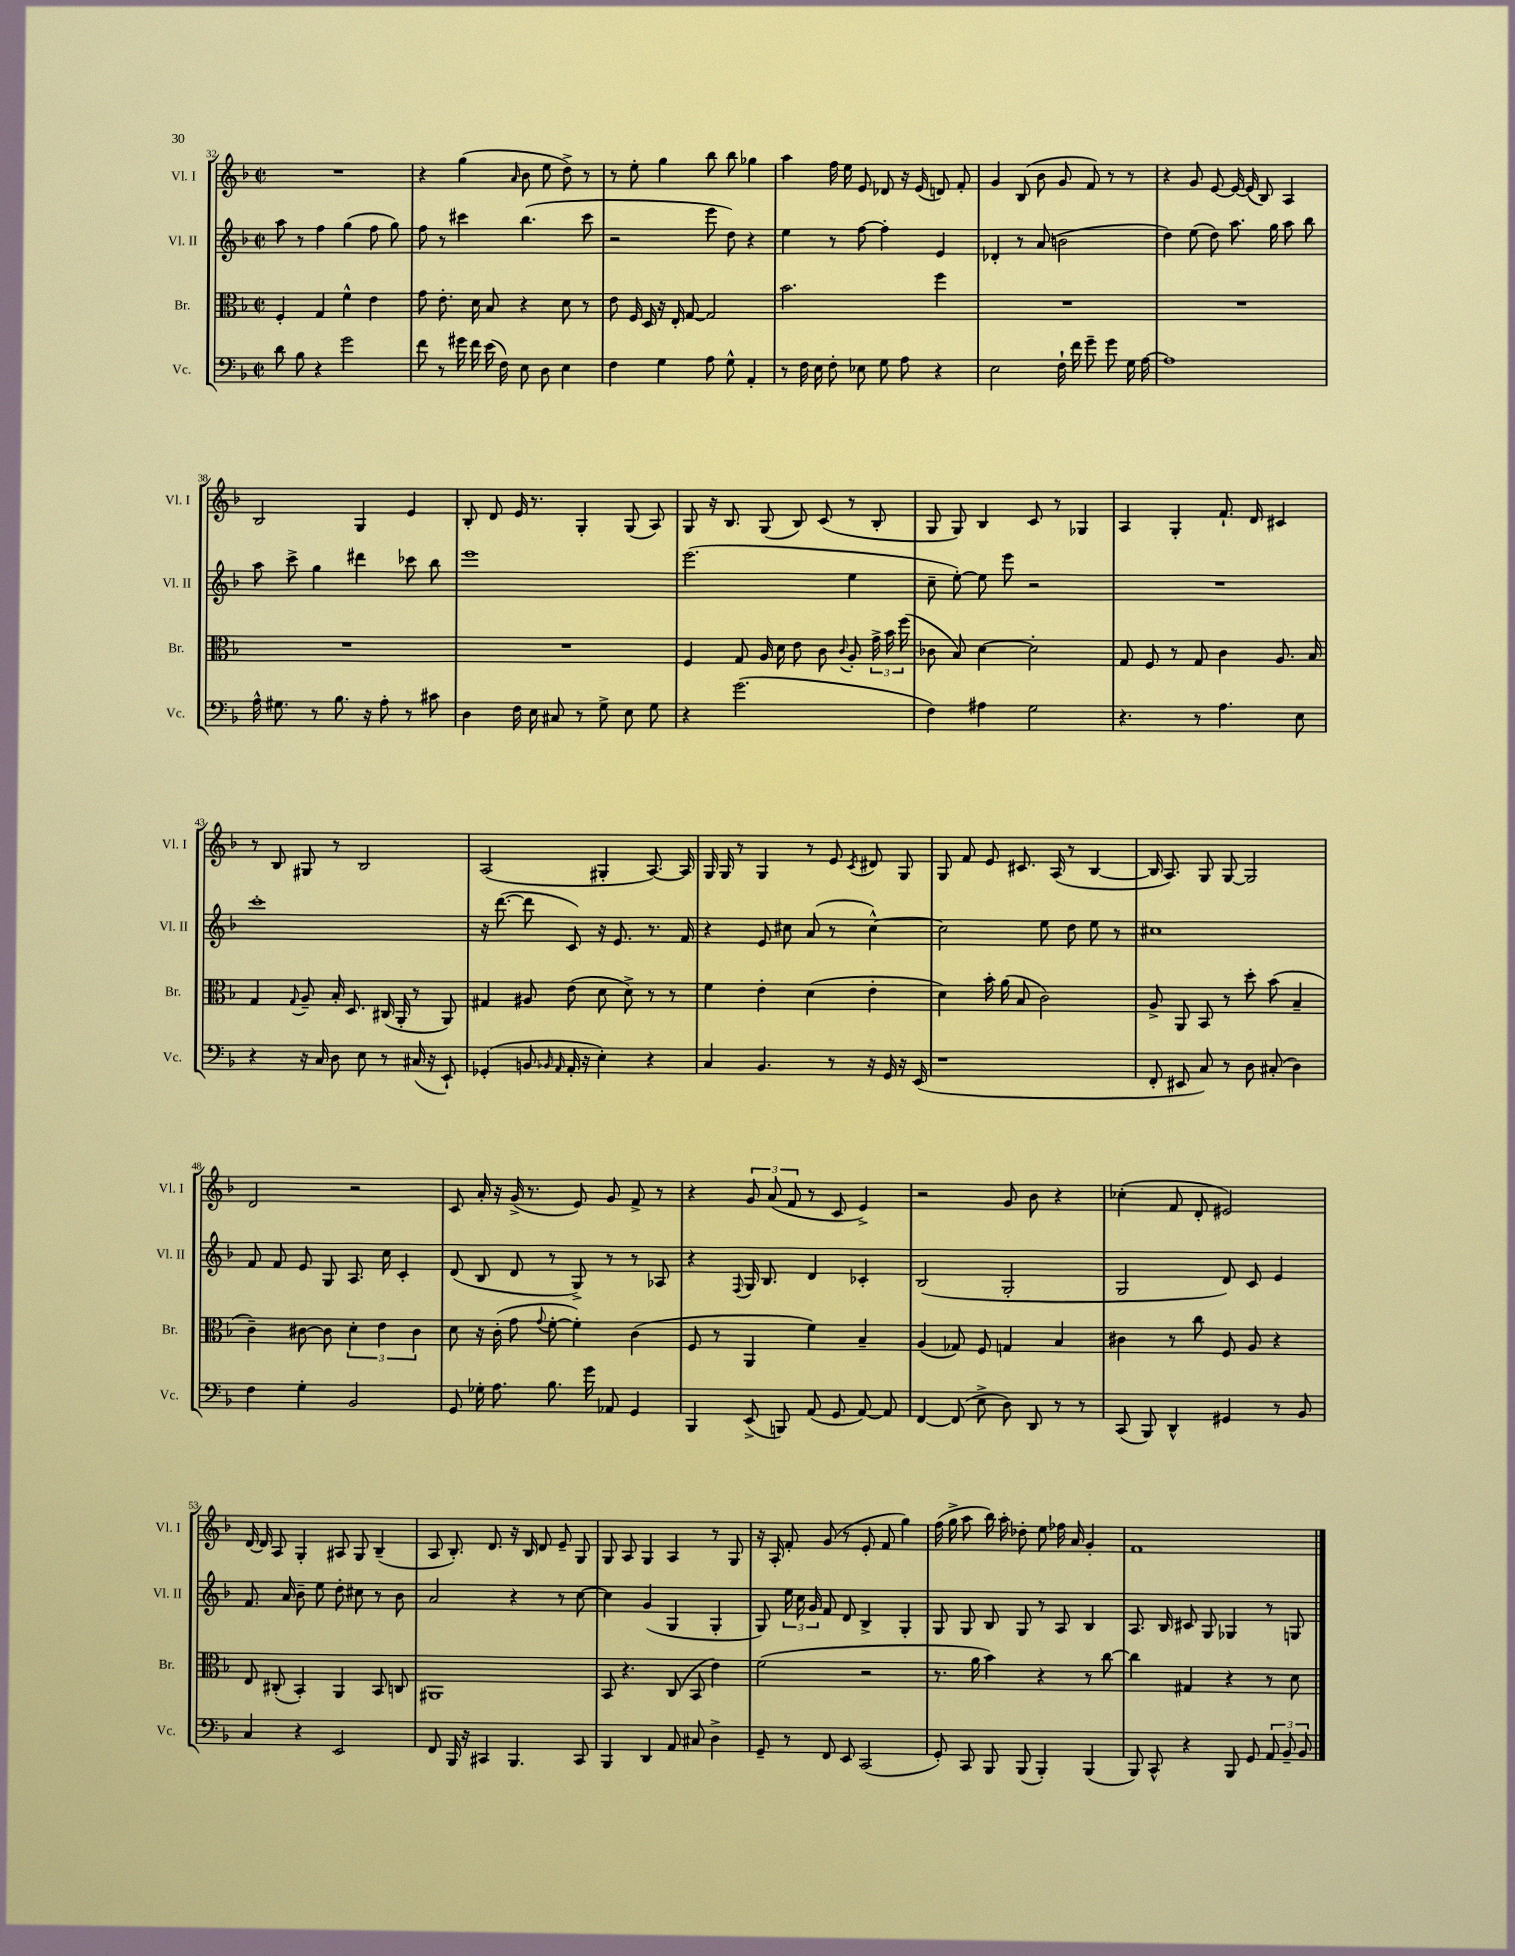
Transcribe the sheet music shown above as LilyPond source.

<<
\new StaffGroup <<
\new Staff = "s0" \with { instrumentName = "Vl. I" shortInstrumentName = "Vl. I" } {
    \clef treble \key f \major \defaultTimeSignature \time 2/2
    \autoBeamOff R1 |
    r4 g''4( \grace { a'16 } bes'8 e''8 d''8->) r8 |
    r8 e''8-. g''4 bes''8 bes''8 ges''4 |
    a''4 f''16 e''16 e'8 des'8 r16 e'16( d'8) f'8-. |
    g'4 bes8( bes'8 g'8 f'8) r8 r8 |
    r4 g'8 e'8~ e'16~ e'16( bes8) a4 |
    bes2 g4 e'4 |
    bes8-. d'8 e'16 r8. g4-. g8( a8) |
    g8 r16 bes8. g8( bes8) c'8( r8 bes8-. |
    g8 g8) bes4 c'8 r8 ges4 |
    a4 g4-. f'8.-! d'16 cis'4 |
    r8 bes8 gis8 r8 bes2 |
    a2( gis4-. a8.~) a16 |
    g16 g16 r8 g4 r8 e'8 \acciaccatura { c'8 } dis'8 g8 |
    g8 f'8 e'8 cis'8. a16( r8 bes4~ |
    bes16 a8.) g8 g8~ g2 |
    d'2 r2 |
    c'8 a'16-. r16 g'16->( r8. e'8) g'8 f'8-> r8 |
    r4 \tuplet 3/2 { g'8 a'8( f'8 } r8 c'8 e'4->) |
    r2 g'8 bes'8 r4 |
    ces''4-.( f'8 d'8-. eis'2) |
    d'16~ d'16 a8 g4-. ais8 g8 bes4--( |
    a8 bes8.-.) d'8. r16 bes16 d'8 e'8-- g8 |
    g8 a8 g4 a4 r8 g8 |
    r16 a16-. f'8-. g'8( r8 e'8-. f'8 g''4) |
    f''16( g''16-> a''8 bes''16) a''16-. des''8-. e''8 fes''16 a'16 g'4-. |
    f'1 \bar "|." |
}
\new Staff = "s1" \with { instrumentName = "Vl. II" shortInstrumentName = "Vl. II" } {
    \clef treble \key f \major \defaultTimeSignature \time 2/2
    \autoBeamOff a''8 r8 f''4 g''4( f''8 g''8) |
    f''8 r8 cis'''4 bes''4.( cis'''8 |
    r2 e'''8 d''8) r4 |
    e''4 r8 f''8~ f''4-. e'4 |
    des'4-. r8 a'8( b'2 |
    d''4) e''8( d''8) a''8. g''16 a''8 bes''8 |
    a''8 c'''8-> g''4 dis'''4 ces'''8 bes''8 |
    e'''1 |
    e'''2.( e''4 |
    c''8-- e''8~-.) e''8 e'''8 r2 |
    R1 |
    c'''1-. |
    r16 d'''8.~( d'''8 c'8) r16 e'8. r8. f'16 |
    r4 e'8 cis''8 a'8( r8 cis''4~-^) |
    cis''2 e''8 d''8 e''8 r8 |
    cis''1 |
    f'8 f'8 e'8 g8 a8. c''16 c'4-. |
    d'8( bes8 d'8 r8 g8->) r8 r8 aes8 |
    r4 \appoggiatura { f8 } g16 bes8. d'4 ces'4-. |
    bes2( g2-. |
    g2 d'8) c'8 e'4 |
    f'8. a'16 bes'8-- e''8 d''8-. cis''8 r8 bes'8 |
    a'2 r4 r8 c''8~ |
    c''4 g'4( g4 g4-. |
    g8) \tuplet 3/2 { e''16 c''16 g'16 } f'8 d'8 bes4-> g4-. |
    g8 g8 bes8 g8 r8 a8 bes4 |
    a8. bes16 cis'8 g8 ges4 r8 g8 \bar "|." |
}
\new Staff = "s2" \with { instrumentName = "Br." shortInstrumentName = "Br." } {
    \clef alto \key f \major \defaultTimeSignature \time 2/2
    \autoBeamOff f4-. g4 f'4-^ e'4 |
    g'8 e'8.-. d'16 bes8 r4 d'8 r8 |
    e'8 f16 d16 r16 e16-. g8~ g2 |
    bes'2. f''4 |
    R1 |
    R1 |
    R1 |
    R1 |
    f4 g8 a16 d'16 e'8 c'8 \appoggiatura { c'8 } a8-. \tuplet 3/2 { g'16-> bes'16 f''16( } |
    ces'8 bes8) d'4~ d'2-. |
    g8 f8 r8 g8 c'4 a8. bes16 |
    g4 \appoggiatura { g8 } a8-- bes16-. d8. cis16( a,16-. r8 a,8) |
    gis4 ais8 e'8( d'8 d'8->) r8 r8 |
    f'4 e'4-. d'4( e'4-. |
    d'4) bes'16-. a'16( bes8 c'2) |
    a8-> a,8 bes,8 r8 d''8-. bes'8( bes4-- |
    c'4--) cis'8~ cis'8 \tuplet 3/2 { d'4-. e'4 cis'4 } |
    d'8 r16 c'16-.( g'8 \appoggiatura { g'8 } f'8~-. f'4-.) c'4( |
    f8 r8 a,4 f'4) bes4-- |
    a4( ges8) f8 g4 bes4 |
    cis'4 r8 c''8 f8 a8 r4 |
    e8 cis8-.( bes,4-.) a,4 bes,8 c8 |
    ais,1 |
    bes,8 r4. c8( bes,8 e'4) |
    f'2( r2 |
    r8. a'16 bes'4) r4 r8 c''8~ |
    c''4 gis4 r4 r8 d'8 \bar "|." |
}
\new Staff = "s3" \with { instrumentName = "Vc." shortInstrumentName = "Vc." } {
    \clef bass \key f \major \defaultTimeSignature \time 2/2
    \autoBeamOff d'8 bes8 r4 g'2 |
    f'8 r8 gis'16 f'16 e'16( f16) e8 d8 e4 |
    f4 g4 a8 g8-^ a,4-. |
    r8 f16 e16 f8-. ees8 g8 a8 r4 |
    e2 f16-! f'16 g'8-- g'8 g16 a16~ |
    a1 |
    a16-^ gis8. r8 bes8. r16 a8-. r8 cis'8 |
    d4 f16 e16 cis8 r8 g8-> e8 g8 |
    r4 g'2.( |
    f4) ais4 g2 |
    r4. r8 a4. e8 |
    r4 r16 c16 d8 e8 r8 cis16( r16 e,8-!) |
    ges,4-.( b,8 \grace { bes,16 a,16 } a,16-. r16 e4-.) r4 |
    c4 bes,4. r8 r16 g,16 r16 e,16( |
    r1 |
    f,8-. eis,8 c8) r8 d8 cis8-.( d4) |
    f4 g4-. bes,2 |
    g,8 ges16-. a8. bes8. g'16 aes,8 g,4 |
    bes,,4 e,8->( b,,8) a,8( g,8 a,8~) a,8 |
    f,4~ f,8( e8-> d8) d,8 r8 r8 |
    c,8( bes,,8) d,4-^ gis,4 r8 bes,8 |
    c4 r4 e,2 |
    f,8 bes,,16 r16 cis,4 bes,,4. cis,8 |
    bes,,4 d,4 a,8 cis8 d4-> |
    g,8-- r8 f,8 e,8 c,2( |
    g,8-.) c,8 bes,,8 bes,,8( bes,,4-.) bes,,4( |
    bes,,8) c,8-^ r4 bes,,8 g,8 \tuplet 3/2 { a,8 bes,8-- bes,8 } \bar "|." |
}
>>
>>
\layout { \context { \Score currentBarNumber = #32 } }
